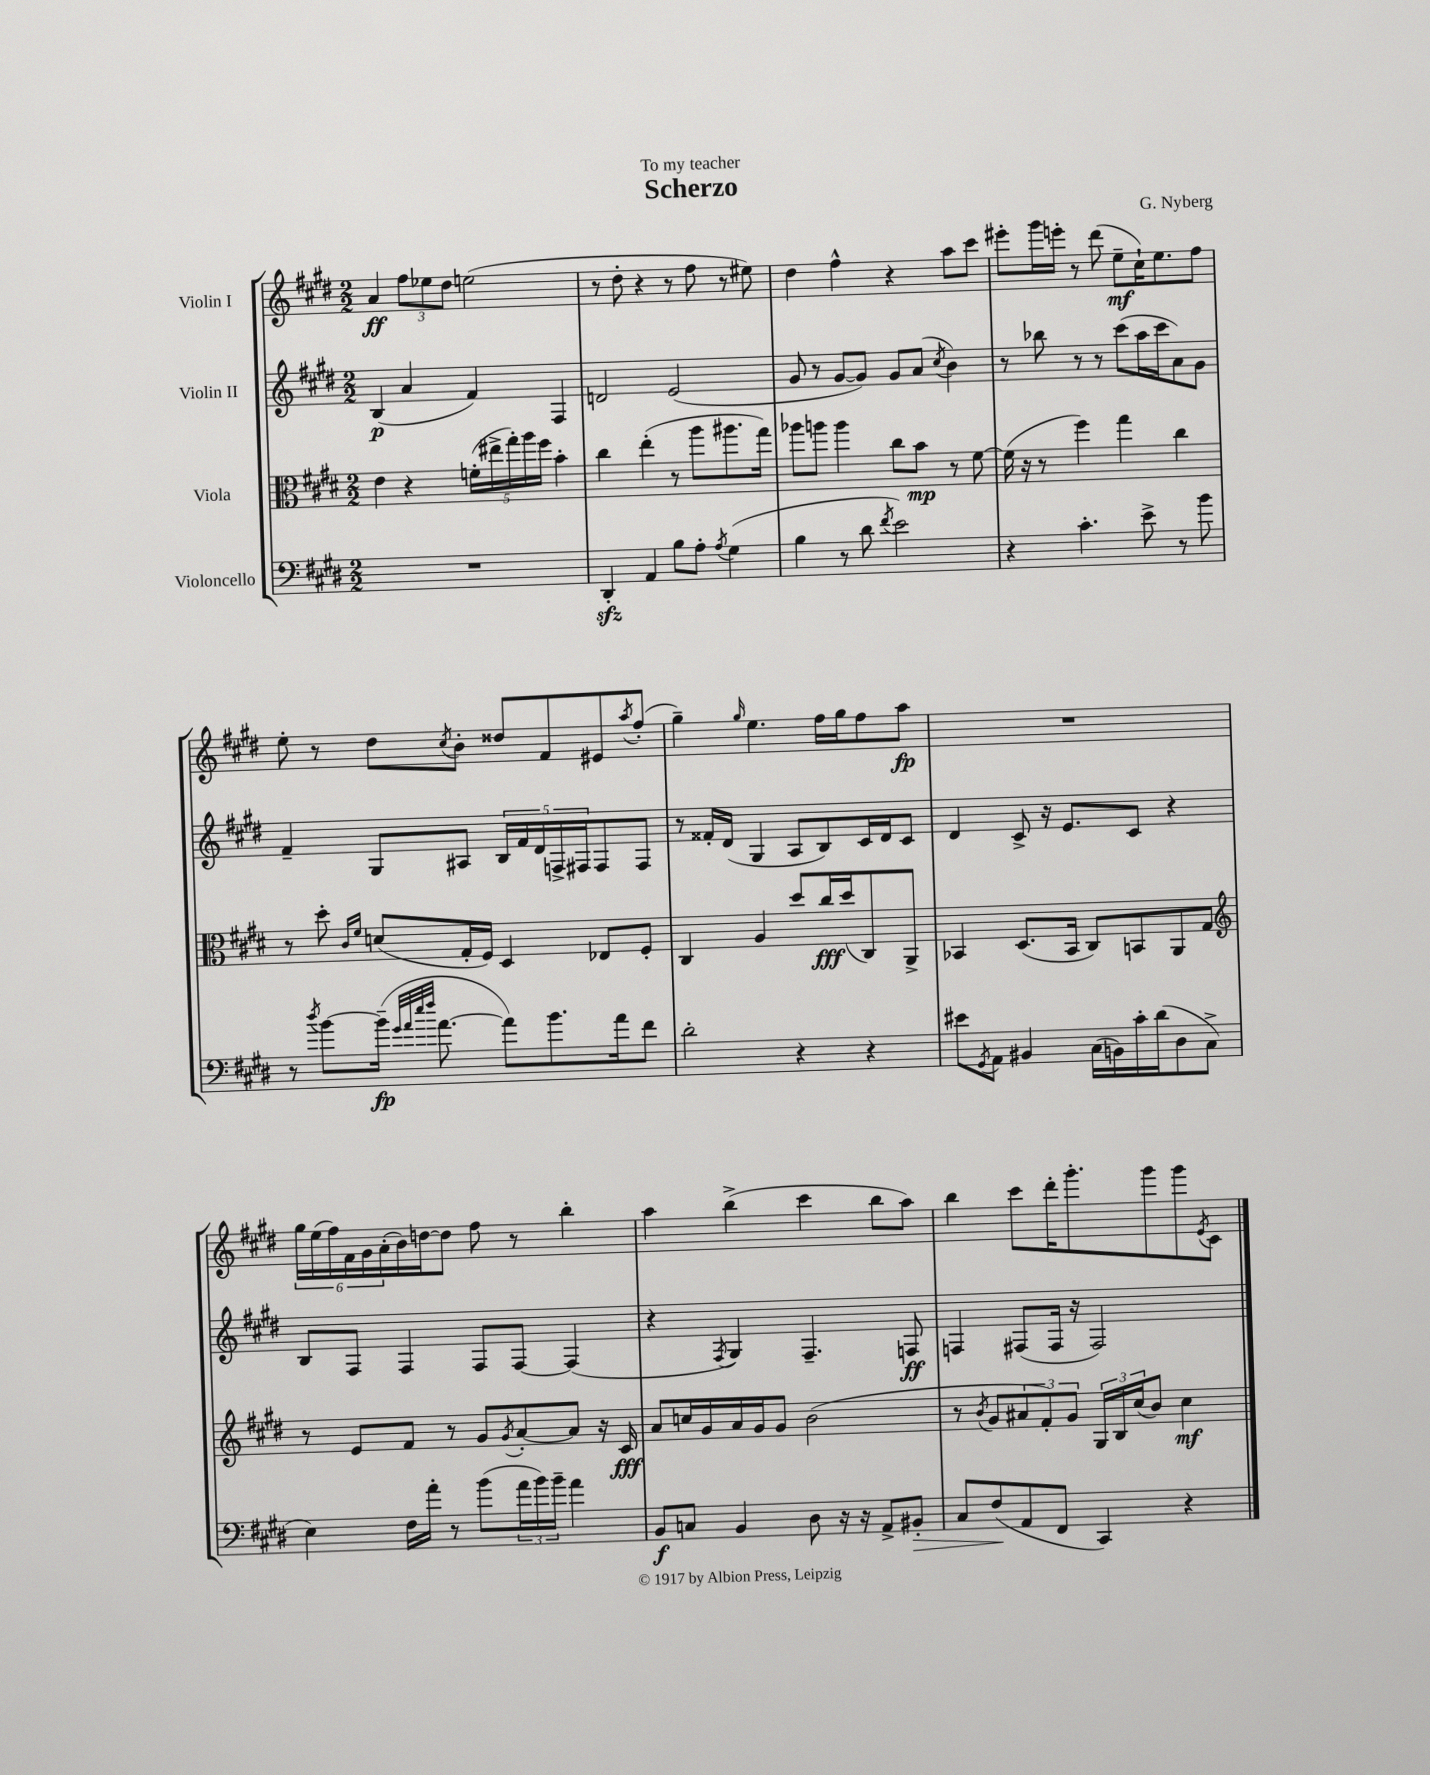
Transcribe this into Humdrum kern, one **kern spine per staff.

**kern	**kern	**kern	**kern
*staff4	*staff3	*staff2	*staff1
*clefF4	*clefC3	*clefG2	*clefG2
*k[f#c#g#d#]	*k[f#c#g#d#]	*k[f#c#g#d#]	*k[f#c#g#d#]
*M2/2	*M2/2	*M2/2	*M2/2
1r	4e	(4B	4a
.	4r	4a	12ff#
.	.	.	12ee-
.	.	.	12dd#
.	(20f'	4f#)	(2ee
.	20ee#^	.	.
.	20gg#')	.	.
.	20aa	.	.
.	20ff#	.	.
.	4b'	4F#	.
=	=	=	=
4DD#'	4cc#	2d	8r
.	.	.	8dd#'
4AA	(4ee'	.	4r
8B	8r	(2e	8r
8A'	8aa	.	8ff#
8qA	.	.	.
(4G#	8.aa#	.	8r
.	.	.	8ee#)
.	16gg#)	.	.
=	=	=	=
4B	8aa-	8g#	4dd#
.	8aa	8r	.
8r	4aa	[8g#	4ff#^^
8d#	.	8g#])	.
8qf#	.	.	.
2e)	8cc#	8g#	4r
.	8b	(8a	.
.	.	8qcc#	.
.	8r	4b)	8aa
.	[8f#	.	8ccc#
=	=	=	=
4r	(16f#]	8r	8eee#'
.	16r	.	.
.	8r	8bb-	16ggg#
.	.	.	16eee'
4.c#'	4ff#)	8r	8r
.	.	8r	(8ddd#
.	4gg#	(8ccc#	8ee~
8e^	.	16aa	16cc#`)
.	.	16ccc#	8.ee
8r	4cc#	8a)	.
8b	.	8g#	8ff#
=	=	=	=
8r	8r	4f#~	8ee'
8qdd#	.	.	.
[8b	8dd#'	.	8r
.	16qqc#	.	.
.	16qqf#	.	.
(16b~]	(8d	8G#	8dd#
32qqg#	.	.	.
32qqa	.	.	.
32qqee	.	.	.
32qqff#	.	.	.
[8.a	.	.	.
.	.	.	8qcc#
.	16G#'	8A#	8b'
.	16F#)	.	.
8a])	4D#	20B	8dd##
.	.	20f#	.
.	.	20d#	.
8.b	.	.	8f#
.	.	20F^	.
.	.	20F#	.
.	8E-	8F#	8e#
16a	.	.	.
.	.	.	8qaa
8f#	8F#'	8F#	(8ff#'
=	=	=	=
2d#'	4C#	8r	4gg#~)
.	.	16f##'	.
.	.	(16d#	.
.	.	.	16qqgg#
.	4A	4G#	4.ee
4r	8dd#	8A	.
.	16cc#	8B)	16ff#
.	(16dd#	.	16gg#
4r	8C#)	16c#	8ff#
.	.	16d#	.
.	8AA^	8c#	8aa
=	=	=	=
8e#	4BB-	4d#	1r
8qGG#	.	.	.
8AA	.	.	.
4BB#	(8.D#	8c#^	.
.	.	16r	.
.	16BB-	8.e	.
(16C#	8C#)	.	.
16BB)	.	.	.
16c#'	8BB	8c#	.
(16d#	.	.	.
8D#	8AA	4r	.
8C#^	8G#	.	.
=	=	=	=
*	*clefG2	*	*
4E)	8r	8B	24gg#
.	.	.	(24ee
.	.	.	24ff#)
.	8e	8F#	24f#
.	.	.	24g#
.	.	.	(24a'
16F#	8f#	4F#	16b)
16a'	.	.	[16dd
8r	8r	.	8dd]
(8b	8g#	8F#	8ff#
.	8qg#	.	.
24a	[8a'	[8F#	8r
24b)	.	.	.
24b~	.	.	.
4a	8a]	(4F#]	4bb'
.	16r	.	.
.	16c#	.	.
=	=	=	=
8BB	8a	4r	4aa
8C	16cc	.	.
.	16g#	.	.
.	.	8qF#	.
4BB	16a	4G#)	(4bb^
.	16g#	.	.
.	8g#	.	.
8D#	(2b	4.F#~	4ccc#
16r	.	.	.
16r	.	.	.
8AA^	.	.	8bb
8BB#'	.	8F	8aa)
=	=	=	=
8C#	8r	4F	4bb
.	8qb	.	.
(8F#	8g#	.	.
8AA	12a#	(8F#	8ccc#
.	12f#')	.	.
8FF#	.	16F#	16ddd#'
.	12g#	.	.
.	.	16r	8.ggg#'
4CC#)	24G#	2F#)	.
.	24B	.	.
.	(24cc#	.	.
.	8b)	.	8ggg#
4r	4cc#	.	8ggg#
.	.	.	8qe
.	.	.	8c#
==	==	==	==
*-	*-	*-	*-
